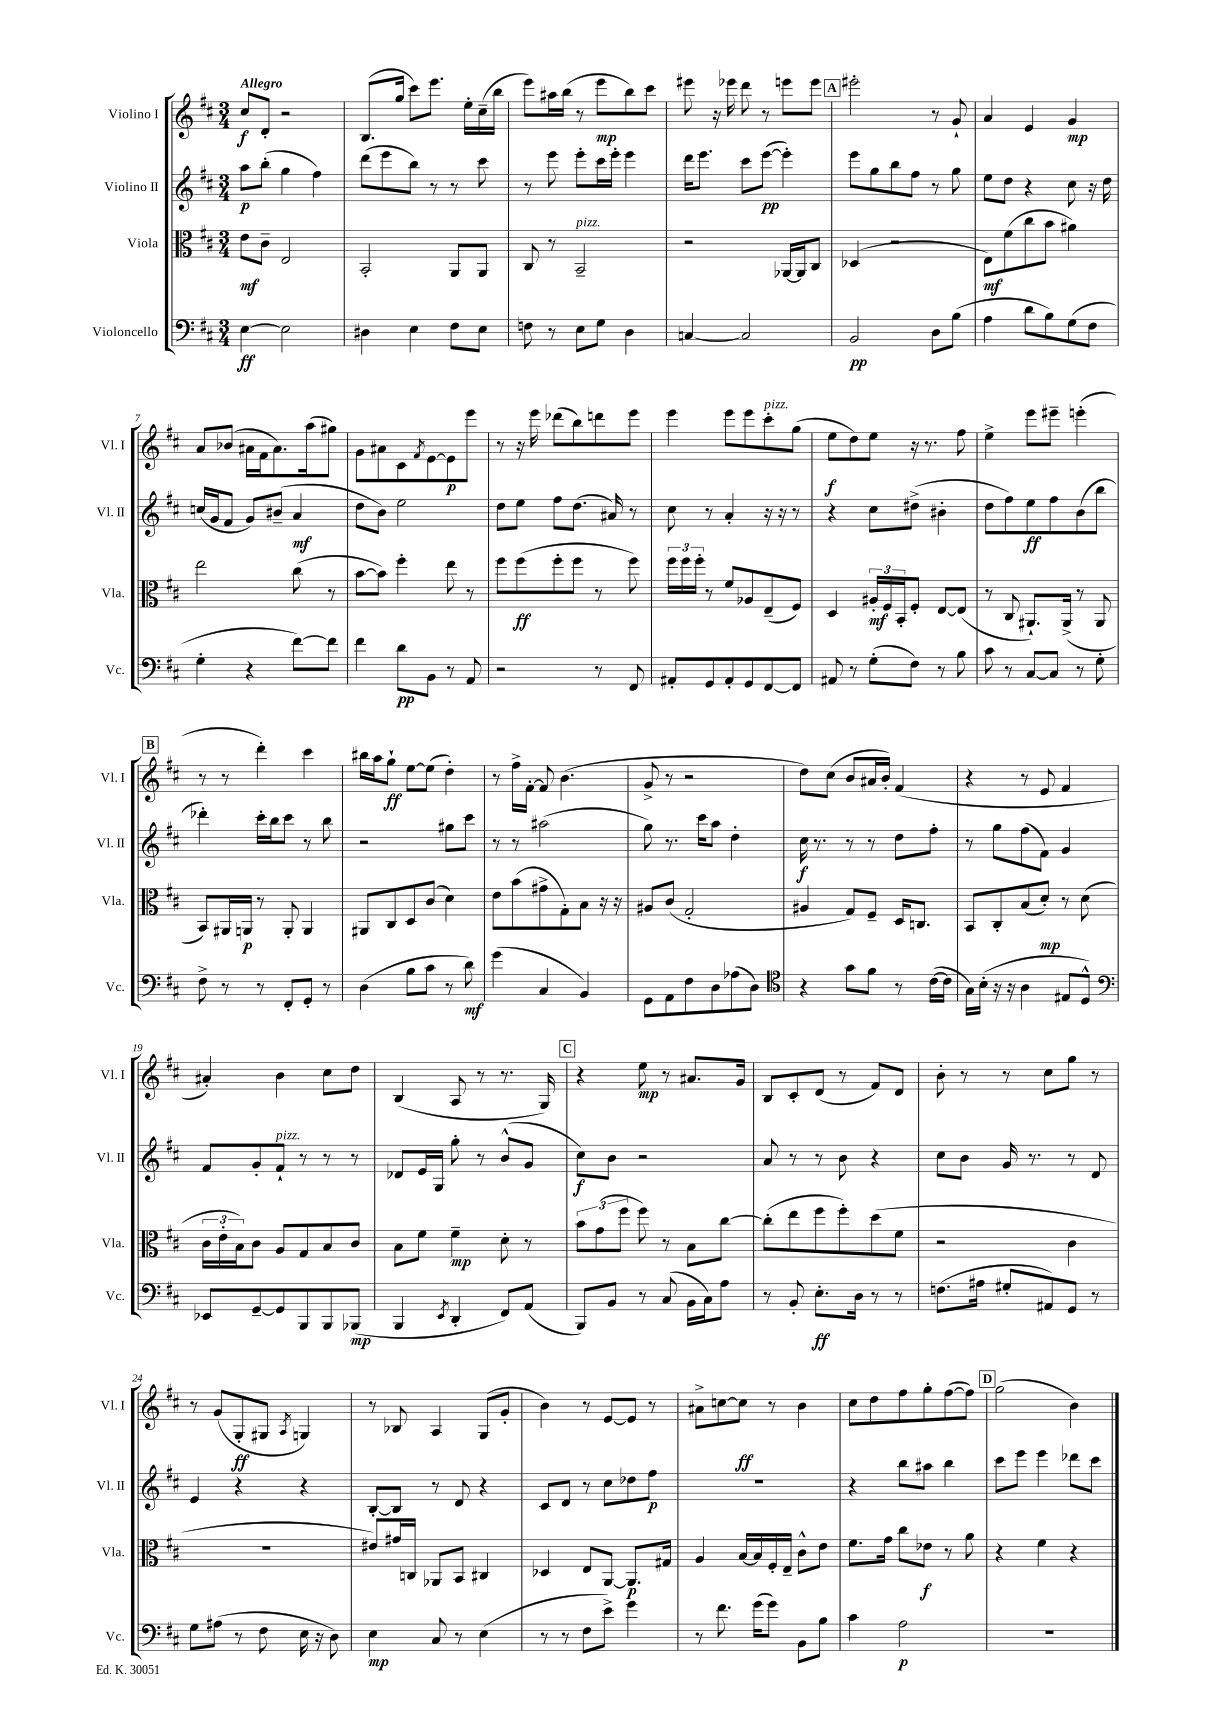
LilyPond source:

<<
\new StaffGroup <<
\new Staff = "s0" \with { instrumentName = "Violino I" shortInstrumentName = "Vl. I" } {
    \clef treble \key d \major \numericTimeSignature \time 3/4 \tempo "Allegro"
    cis''8\f d'8-. r2 |
    b8.( g''16 cis'''8) e'''8. e''16-. cis''16--( b''16 |
    e'''8) ais''16 b''16( r8 e'''8\mp b''8) cis'''8 |
    eis'''8 r16 ees'''16 d'''8 r8 e'''8 e'''8 |
    \mark \markup { \box "A" } eis'''2-. r8 g'8-! |
    a'4 e'4 g'4\mp |
    a'8 bes'8( ais'16 fis'16 ais'8.) a''16( gis''8) |
    g'8 ais'8 cis'8 \acciaccatura { fis'8 } e'8~ e'8\p e'''8 |
    r8 r16 e'''16 des'''8( b''8) d'''8 e'''8 |
    e'''4 e'''8 e'''8 cis'''8-.^\markup { \italic "pizz." } g''8( |
    e''8\f d''8) e''8 r16 r8. fis''8 |
    e''4-> e'''8 eis'''8-- e'''4-.( |
    \mark \markup { \box "B" } r8 r8 d'''4-.) cis'''4 |
    bis''16 a''16 g''8-!\ff e''8~ e''8( d''4-.) |
    r8 fis''16-> fis'16~-. fis'8 b'4.( |
    g'8-> r8 r2 |
    d''8) cis''8( b'8 ais'16 b'16-.) fis'4( |
    r4 r8 e'8 fis'4 |
    ais'4-.) b'4 cis''8 d''8 |
    b4( a8 r8 r8. g16) |
    \mark \markup { \box "C" } r4 e''8\mp r8 ais'8. g'16 |
    b8 cis'8-. d'8( r8 fis'8) d'8 |
    b'8-. r8 r8 cis''8 g''8 r8 |
    r8 g'8( g8-.\ff gis8 \acciaccatura { a8 } g4) |
    r8 bes8 a4 g8( g'8-. |
    b'4) r8 e'8~ e'8 r8 |
    ais'8-> c''8~ c''8\ff r8 b'4 |
    cis''8 d''8 fis''8 g''8-. fis''8~( fis''8) |
    \mark \markup { \box "D" } g''2( b'4) \bar "|." |
}
\new Staff = "s1" \with { instrumentName = "Violino II" shortInstrumentName = "Vl. II" } {
    \clef treble \key d \major \numericTimeSignature \time 3/4
    a''8\p b''8-.( g''4 fis''4) |
    d'''8( e'''8 b''8) r8 r8 cis'''8 |
    r8 e'''8 e'''8-. cis'''16 e'''16-. e'''4 |
    d'''16 e'''8. cis'''8 e'''8~\pp( e'''4-.) |
    \mark \markup { \box "A" } e'''8 g''8 b''8 fis''8 r8 g''8 |
    e''8 d''8 r4 cis''8 r16 d''16 |
    c''16( g'16 fis'8 g'8) bis'8--( a'4\mf |
    d''8 b'8) e''2 |
    d''8 e''8 fis''8 d''8.( ais'16) r8 |
    cis''8 r8 a'4-. r16 r16 r8 |
    r4 cis''8 dis''8->( bis'4-. |
    d''8 fis''8) e''8\ff fis''8 b'8( b''8 |
    \mark \markup { \box "B" } des'''4-.) cis'''16-. b''16 cis'''8 r8 b''8 |
    r2 gis''8 cis'''8 |
    r8 r8 ais''2( |
    g''8) r8. cis'''16 a''8 d''4-. |
    cis''16\f r8. r8 r8 d''8 fis''8-. |
    r8 g''8 fis''8( fis'8) g'4 |
    fis'8 g'8-. fis'8-!^\markup { \italic "pizz." } r8 r8 r8 |
    des'8 e'16 g16 g''8-. r8 b'8-^( g'8 |
    \mark \markup { \box "C" } cis''8\f) b'8 r2 |
    a'8 r8 r8 b'8 r4 |
    cis''8 b'8 g'16 r8. r8 d'8 |
    e'4 r4 r4 |
    b8~-. b8 r8 d'8 r4 |
    cis'8 d'8 r8 cis''8 des''8 fis''8\p |
    R2. |
    r4 b''8 ais''8 b''4 |
    \mark \markup { \box "D" } cis'''8 e'''8 e'''4 des'''8 cis'''8 \bar "|." |
}
\new Staff = "s2" \with { instrumentName = "Viola" shortInstrumentName = "Vla." } {
    \clef alto \key d \major \numericTimeSignature \time 3/4
    e'8\mf cis'8-- e2 |
    b,2-. a,8 a,8 |
    cis8 r8 b,2--^\markup { \italic "pizz." } |
    r2 aes,16~ aes,16 cis8 |
    \mark \markup { \box "A" } des4( r2 |
    e8\mf) fis'8( cis''8 b'8 ais'4) |
    e''2 cis''8( r8 |
    b'8~ b'8) fis''4-. e''8 r8 |
    fis''8 fis''8\ff( fis''8-. fis''8 r8 fis''8) |
    \tuplet 3/2 { fis''16 fis''16 fis''16-. } r8 fis'8 aes8 e8--( fis8) |
    d4 \tuplet 3/2 { ais16-.\mf fis16 b,16-. } fis8-. e8~ e8( |
    r8 cis8 ais,8.-!) ais,16->( r8 ais,8 |
    \mark \markup { \box "B" } b,8) ais,16 a,16\p r8 a,8-. a,4 |
    ais,8 cis8 d8 cis'8( d'4) |
    e'8 b'8( gis'8-> g8-.) b8 r16 r16 |
    ais8 cis'8( g2-. |
    ais4 g8) fis8-- d16 c8. |
    b,8 cis8-. b8( d'8-.\mp) r8 d'8( |
    \tuplet 3/2 { cis'16 e'16-. b16) } cis'8 a8 g8 b8 cis'8 |
    b8 fis'8 fis'4--\mp d'8-. r8 |
    \mark \markup { \box "C" } \tuplet 3/2 { b'8 g'8( fis''8 } fis''8) r8 b8 cis''8~ |
    cis''8-.( e''8 fis''8 fis''8-.) d''8( fis'8 |
    r2 cis'4 |
    R2. |
    eis'8) gis'16 c16 aes,8 b,8 cis4 |
    des4 e8 a,8~ a,8.\p gis16 |
    a4 b16~ b16 fis16-. e16-- cis'8-^ e'8 |
    fis'8. g'16 cis''8 ees'8\f r8 a'8 |
    \mark \markup { \box "D" } r4 fis'4 r4 \bar "|." |
}
\new Staff = "s3" \with { instrumentName = "Violoncello" shortInstrumentName = "Vc." } {
    \clef bass \key d \major \numericTimeSignature \time 3/4
    e4~\ff e2 |
    dis4 e4 fis8 e8 |
    f8 r8 e8 g8 d4 |
    c4~ c2 |
    \mark \markup { \box "A" } b,2\pp d8 b8( |
    a4 d'8 b8) g8( fis8 |
    g4-. r4 fis'8~) fis'8 |
    fis'4 d'8\pp b,8 r8 a,8 |
    r2 r8 fis,8 |
    ais,8-. g,8 ais,8-. g,8 fis,8~ fis,8 |
    ais,8 r8 g8-.( fis8) r8 b8 |
    cis'8 r8 cis8~ cis8 r8 g8-. |
    \mark \markup { \box "B" } fis8-> r8 r8 fis,8-. g,8-. r8 |
    d4( b8 cis'8 r8 d'8\mf) |
    g'4( cis4 b,4) |
    g,8 a,8 fis8 d8 aes8( d8) |
    \clef tenor r4 g'8 fis'8 r8 cis'16~( cis'16 |
    g16) b16-.( r16 r16 a4 eis8 d8-^) |
    \clef bass ees,8 g,8~-- g,8 b,,8 b,,8 bes,,8\mp( |
    b,,4 \acciaccatura { e,8 } d,4-. fis,8) a,8( |
    \mark \markup { \box "C" } b,,8) b,8 r8 cis8( b,16 cis16) a8 |
    r8 b,8-. e8.-.\ff d16 r8 r8 |
    f8.( ais16 gis8-. ais,8) g,8 r8 |
    g8 ais8( r8 fis8 e16 r16 d8) |
    e4\mp cis8 r8 e4( |
    r8 r8 fis8 e'8->) g'4 |
    r8 fis'8. g'16( g'8) b,8 b8 |
    cis'4 a2\p |
    \mark \markup { \box "D" } R2. \bar "|." |
}
>>
>>
